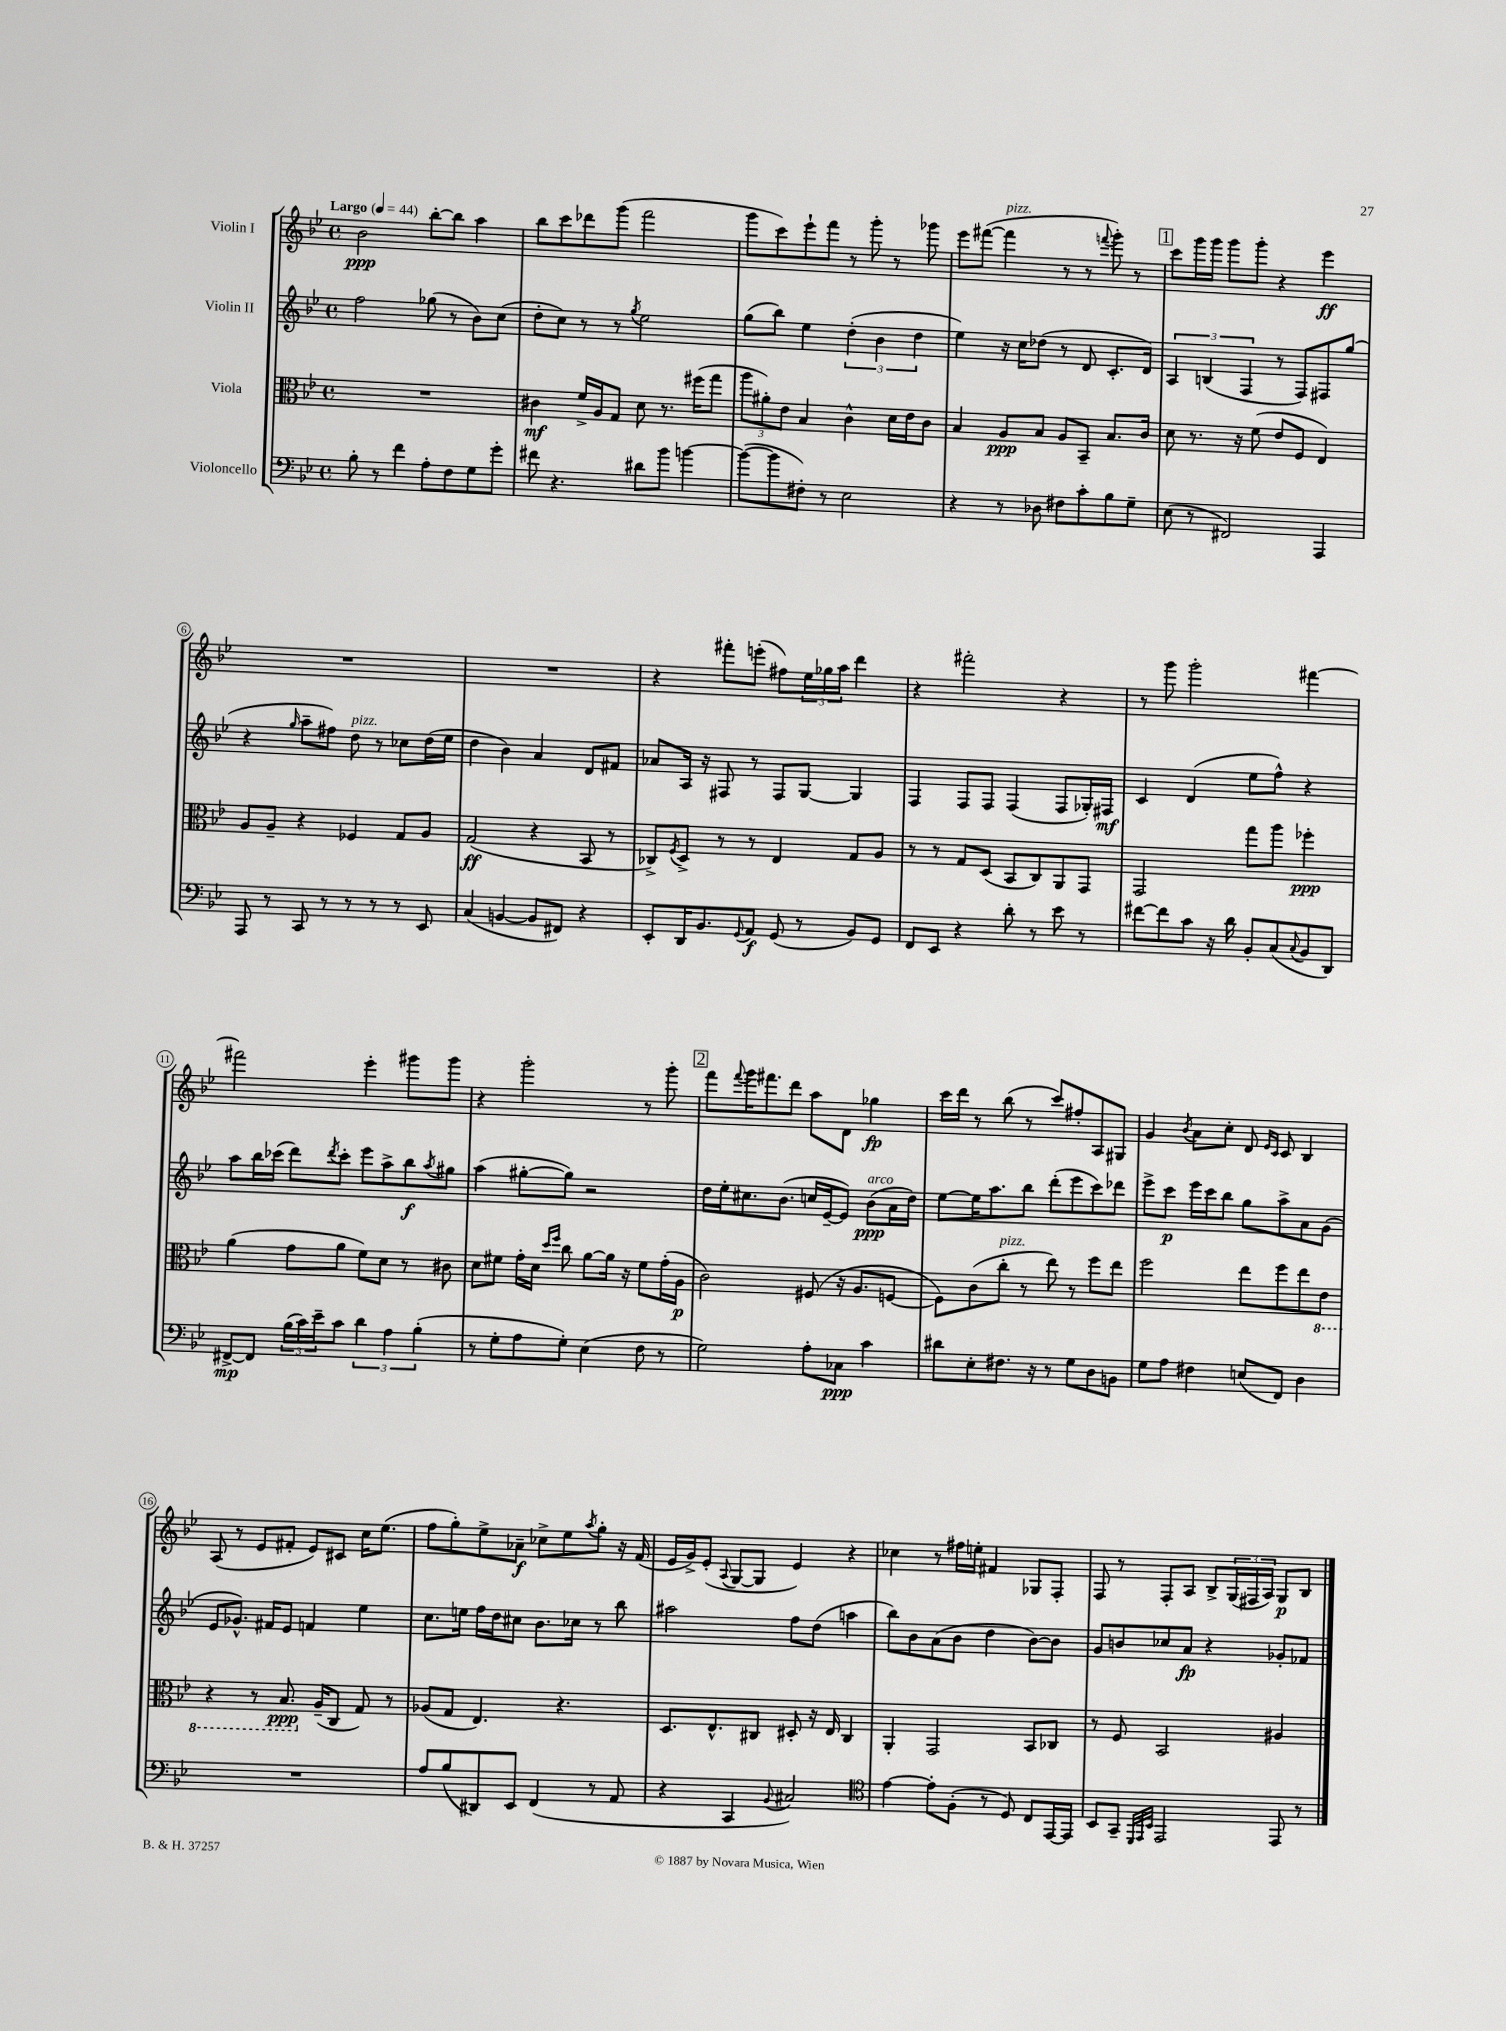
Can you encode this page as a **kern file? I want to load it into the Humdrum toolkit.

**kern	**dynam	**kern	**dynam	**kern	**dynam	**kern	**dynam
*part4	*part4	*part3	*part3	*part2	*part2	*part1	*part1
*staff4	*staff4	*staff3	*staff3	*staff2	*staff2	*staff1	*staff1
*I"Violoncello	*	*I"Viola	*	*I"Violin II	*	*I"Violin I	*
*clefF4	*	*clefC3	*	*clefG2	*	*clefG2	*
*k[b-e-]	*	*k[b-e-]	*	*k[b-e-]	*	*k[b-e-]	*
*M4/4	*	*M4/4	*	*M4/4	*	*M4/4	*
*met(c)	*	*met(c)	*	*met(c)	*	*met(c)	*
*MM44	*	*MM44	*	*MM44	*	*MM44	*
=1	=1	=1	=1	=1	=1	=1	=1
!	!	!	!	!	!	!LO:TX:a:B:t=Largo	!
8B-'\	.	1r	.	2ff\	.	2b-\	ppp
8r	.	.	.	.	.	.	.
4f\	.	.	.	.	.	.	.
8A'\L	.	.	.	(8gg-X\	.	[8bb-'\L	.
8F\	.	.	.	8r	.	8bb-\J]	.
8G\	.	.	.	8b-\L)	.	4aa\	.
8g'\J	.	.	.	(8cc\J	.	.	.
=2	=2	=2	=2	=2	=2	=2	=2
8f#X\	.	4c#X\	mf	8dd'\L	.	8bb-\L	.
4.r	.	.	.	8cc\J)	.	8ccc\	.
.	.	16f^/LL	.	8r	.	8ddd-X\	.
.	.	16A/J	.	.	.	.	.
.	.	8G/J	.	8r	.	(8ggg\J	.
.	.	.	.	8qgg/	.	.	.
8d#X\L	.	8d\	.	2ee-\	.	2fff\	.
8b-\J	.	8.r	.	.	.	.	.
[4bn\	.	.	.	.	.	.	.
.	.	(16ff#X\KL	.	.	.	.	.
.	.	8gg\J	.	.	.	.	.
=3	=3	=3	=3	=3	=3	=3	=3
(8b\L_	.	12aa\L	.	(8gg\L	.	8ggg\L	.
.	.	12a#X'\)	.	.	.	.	.
8b\]	.	.	.	8bb-\J)	.	8ccc\)	.
.	.	12e-\J	.	.	.	.	.
8F#X'\J)	.	4B-/	.	4ee-\	.	8eee-`\	.
8r	.	.	.	.	.	8fff\J	.
2E-\	.	4c^^\	.	(6dd'\	.	8r	.
.	.	.	.	.	.	8ggg'\	.
.	.	.	.	6b-\	.	.	.
.	.	16d\LL	.	.	.	8r	.
.	.	16e-\J	.	.	.	.	.
.	.	.	.	6dd\	.	.	.
.	.	8c\J	.	.	.	8ggg-X\	.
=4	=4	=4	=4	=4	=4	=4	=4
4r	.	4B-/	.	4ee-\)	.	8eee-\L	.
.	.	.	.	.	.	([8fff#X\J	.
!	!	!	!	!	!	!LO:TX:a:i:t=pizz.	!
8r	.	8A/L	ppp	16r	.	4fff#\]	.
.	.	.	.	16cc\KL	.	.	.
8D-X\	.	8B-/J	.	(8dd-X\J	.	.	.
8F#X\L	.	8A/L	.	8r	.	8r	.
8c'\	.	8BB-~/J	.	8d/	.	8r	.
.	.	.	.	.	.	8qqfffn/	.
8B-\	.	8.B-/L	.	8.c'/L	.	8ggg'\)	.
8G~\J	.	.	.	.	.	8r	.
.	.	16c/Jk	.	16d/Jk)	.	.	.
!!LO:REH:place=s1:t=1
=5	=5	=5	=5	=5	=5	=5	=5
(8E-\	.	8d\	.	6A/	.	8ccc\L	.
8r	.	8.r	.	.	.	16ggg\L	.
.	.	.	.	(6Bn/	.	.	.
.	.	.	.	.	.	16ggg\JJ	.
2FF#X/)	.	.	.	.	.	8ggg\L	.
.	.	16r	.	.	.	.	.
.	.	.	.	6F/	.	.	.
.	.	(8f\	.	.	.	8ggg'\J	.
.	.	8e-/L	.	8r	.	4r	.
.	.	8F/J	.	8F/L)	.	.	.
4AAA/	.	4E-/)	.	8F#X/	.	4eee-\	ff
.	.	.	.	(8gg/J	.	.	.
!!LO:LB:g=z
=6	=6	=6	=6	=6	=6	=6	=6
8AAA/	.	8A/L	.	4r	.	1r	.
8r	.	8A~/J	.	.	.	.	.
.	.	.	.	16qqgg/	.	.	.
8CC/	.	4r	.	8aa~\L	.	.	.
8r	.	.	.	8ff#X\J)	.	.	.
!	!	!	!	!LO:TX:a:i:t=pizz.	!	!	!
8r	.	4F-X/	.	8dd\	.	.	.
8r	.	.	.	8r	.	.	.
8r	.	8G/L	.	8cc-X\L	.	.	.
8EE-/	.	8A/J	.	(16dd\L	.	.	.
.	.	.	.	16ee-\JJ	.	.	.
=7	=7	=7	=7	=7	=7	=7	=7
(4C/	.	(2G/	ff	4dd\	.	1r	.
[4BBn/	.	.	.	4b-\)	.	.	.
8BB/L]	.	4r	.	4a/	.	.	.
8FF#X/J)	.	.	.	.	.	.	.
4r	.	8BB-/	.	8d/L	.	.	.
.	.	8r	.	8f#X/J	.	.	.
=8	=8	=8	=8	=8	=8	=8	=8
8EE-'/L	.	8C-X^/L)	.	8a-X/L	.	4r	.
.	.	8qF/	.	.	.	.	.
16DD/K	.	8D^/J	.	16A/Jk	.	.	.
8.BB-/	.	.	.	16r	.	.	.
.	.	8r	.	8F#X/	.	8fff#X'\L	.
8qqGG/	.	.	.	.	.	.	.
8AA/J	f	8r	.	8r	.	(8eeen'\J	.
(8GG/	.	4E-/	.	8F#/L	.	8ff#X\L)	.
8r	.	.	.	[8G/J	.	24ee-\L	.
.	.	.	.	.	.	24gg-X\	.
.	.	.	.	.	.	24aa\JJ	.
8BB-/L)	.	8G/L	.	4G/]	.	4ddd\	.
8GG/J	.	8A/J	.	.	.	.	.
=9	=9	=9	=9	=9	=9	=9	=9
8FF/L	.	8r	.	4F/	.	4r	.
8EE-/J	.	8r	.	.	.	.	.
4r	.	8G/L	.	8F/L	.	2fff#X'\	.
.	.	(8D/J	.	8F/J	.	.	.
8d'\	.	8BB-/L	.	(4F/	.	.	.
8r	.	8C/)	.	.	.	.	.
8e-\	.	8AA/	.	8F/L	.	4r	.
8r	.	8GG/J	.	16G-X'/L)	.	.	.
.	.	.	.	16F#X/JJ	mf	.	.
=10	=10	=10	=10	=10	=10	=10	=10
[8f#X\L	.	2GG/	.	4c/	.	8r	.
8f#\]	.	.	.	.	.	8ggg\	.
8c\J	.	.	.	(4d/	.	2ggg'\	.
16r	.	.	.	.	.	.	.
16d\	.	.	.	.	.	.	.
8BB-'/L	.	8gg\L	.	8ee-\L	.	.	.
(8C/	.	8aa\J	.	8ff^^\J)	.	.	.
8qqC/	.	.	.	.	.	.	.
8BB-/	.	4ff-X'\	ppp	4r	.	[4fff#X\	.
8DD/J)	.	.	.	.	.	.	.
!!LO:LB:g=z
=11	=11	=11	=11	=11	=11	=11	=11
[8FF#X^/L	mp	(4a\	.	8aa\L	.	2fff#X\]	.
8FF#/J]	.	.	.	16bb-\L	.	.	.
.	.	.	.	(16ccc-X\JJ	.	.	.
(24B-\LL	.	8g\L	.	8ddd\L)	.	.	.
24c\)	.	.	.	.	.	.	.
24e-~\J	.	.	.	.	.	.	.
.	.	.	.	8qddd/	.	.	.
8c\J	.	8a\J	.	8ccc-'\J	.	.	.
6d\	.	8f\L)	.	8eee-\L	.	4eee-'\	.
.	.	8d\J	.	8aa^\	.	.	.
6A\	.	.	.	.	.	.	.
.	.	8r	.	8bb-\	f	8ggg#X\L	.
(6B-'\	.	.	.	.	.	.	.
.	.	.	.	8qaa/	.	.	.
.	.	8c#X\	.	8gg#X\J	.	8ggg#\J	.
=12	=12	=12	=12	=12	=12	=12	=12
8r	.	8d\L	.	(4aa\	.	4r	.
8G'\L	.	8f#X\J	.	.	.	.	.
8A\	.	16g'\LL	.	[8gg#X'\L	.	2ggg'\	.
.	.	16d\JJ	.	.	.	.	.
.	.	16qqdd/LL	.	.	.	.	.
.	.	16qqff/JJ	.	.	.	.	.
8G'\J)	.	8cc\	.	8gg#\J])	.	.	.
(4E-\	.	[8a\L	.	2r	.	.	.
.	.	16a\Jk]	.	.	.	.	.
.	.	16r	.	.	.	.	.
8F\	.	8f#\L	.	.	.	8r	.
8r	.	(16g'\L	.	.	.	8ggg'\	.
.	.	16A\JJ	p	.	.	.	.
!!LO:REH:place=s1:t=2
=13	=13	=13	=13	=13	=13	=13	=13
2G\)	.	2c\)	.	16dd\LL	.	8fff\L	.
.	.	.	.	16ee-'\J	.	.	.
.	.	.	.	.	.	8qqfff/	.
.	.	.	.	8.cc#X\	.	16ggg\K	.
.	.	.	.	.	.	8.fff#X\	.
.	.	.	.	(8.b-\J	.	.	.
.	.	.	.	.	.	8ddd\J	.
8A'\L	.	(8F#X/	.	16ccn/LL	.	8aa\L	.
.	.	.	.	[16e-~/J	.	.	.
8C-X\J	ppp	16r	.	8e-/J])	.	8d\J	.
.	.	8.A/L	.	.	.	.	.
!	!	!	!	!LO:TX:a:i:t=arco	!	!	!
4c\	.	.	.	(8b-\L	ppp	4gg-X\	fp
.	.	[8Fn/J	.	16a\L	.	.	.
.	.	.	.	16dd\JJ)	.	.	.
=14	=14	=14	=14	=14	=14	=14	=14
8d#X\L	.	8F\L])	.	[8ee-\L	.	16ccc\LL	.
.	.	.	.	.	.	16ddd\JJ	.
8E-'\	.	(8c\	.	16ee-\K]	.	8r	.
.	.	.	.	8.aa\	.	.	.
!	!	!LO:TX:a:i:t=pizz.	!	!	!	!	!
8.F#X\J	.	8cc'\J	.	.	.	(8bb-\	.
.	.	8r	.	8bb-\J	.	8r	.
16r	.	.	.	.	.	.	.
8r	.	8ee-\)	.	(8ddd'\L	.	8ccc/L)	.
8G\L	.	8r	.	8eee-\	.	8ff#X'/	.
8D\	.	8ff\L	.	8ccc\)	.	8A/	.
8BBn\J	.	8ee-\J	.	8ddd-X\J	.	8G#X/J	.
=15	=15	=15	=15	=15	=15	=15	=15
8G\L	.	2ff\	.	8eee-^\L	.	4g/	.
8A\J	.	.	.	8ccc\J	p	.	.
.	.	.	.	.	.	8qb-/	.
4F#X\	.	.	.	16eee-\LL	.	8a\L	.
.	.	.	.	16ccc\J	.	.	.
.	.	.	.	8bb-\J	.	8cc'\J	.
(8En/L	.	8ee-\L	.	8gg\L	.	8d/	.
.	.	.	.	.	.	16qqe-/LL	.
.	.	.	.	.	.	16qqc/JJ	.
8FF/J)	.	8ff\	.	8aa^\	.	8c/	.
4D\	.	8ee-\	.	8a\	.	4B-/	.
*	*	*8ba	*	*	*	*	*
.	.	8E-\J	.	(8g\J	.	.	.
!!LO:LB:g=z
=16	=16	=16	=16	=16	=16	=16	=16
1r	.	4r	.	8e-/L	.	(8A/	.
.	.	.	.	8.g-X^^/J)	.	8r	.
.	.	8r	.	.	.	8e-/L	.
.	.	.	.	16f#X/KL	.	.	.
.	.	8.BB-/	ppp	8e-/J	.	8f#X'/J	.
.	.	.	.	4fn/	.	8e-/L)	.
*	*	*X8ba	*	*	*	*	*
.	.	(16A~/KL	.	.	.	.	.
.	.	8C/J	.	.	.	8c#X/J	.
.	.	8G/)	.	4ee-\	.	16cc\KL	.
.	.	.	.	.	.	(8.ee-\J	.
.	.	8r	.	.	.	.	.
=17	=17	=17	=17	=17	=17	=17	=17
8A/L	.	(8A-X/L	.	8.cc\L	.	8ff\L	.
(8B-/	.	8G/J	.	.	.	8gg'\)	.
.	.	.	.	16een\Jk	.	.	.
8DD#X/)	.	4.E-/)	.	16ff\LL	.	8ee-^\	.
.	.	.	.	16dd\J	.	.	.
8EE-/J	.	.	.	8cc#X\J	.	8a-X~\J	f
(4FF/	.	.	.	8.b-\L	.	8cc-X^\L	.
.	.	4.r	.	.	.	8ee-\	.
.	.	.	.	16cc-X\Jk	.	.	.
.	.	.	.	.	.	8qaa/	.
8r	.	.	.	8r	.	8gg'\J	.
8AA/	.	.	.	8bb-\	.	16r	.
.	.	.	.	.	.	(16f/	.
=18	=18	=18	=18	=18	=18	=18	=18
4r	.	8.D/L	.	2aa#X\	.	16e-/LL	.
.	.	.	.	.	.	16g^/J)	.
.	.	.	.	.	.	(8e-'/J	.
.	.	8.E-^^/	.	.	.	.	.
.	.	.	.	.	.	8qqA/	.
4CC/	.	.	.	.	.	[8G/L	.
.	.	8C#X/J	.	.	.	8G/J]	.
8qqBB-/	.	.	.	.	.	.	.
2C#X/)	.	8D#X'/	.	8ff\L	.	4e-/)	.
.	.	16r	.	(8dd\J	.	.	.
.	.	16E-/	.	.	.	.	.
.	.	4C#/	.	4aan\	.	4r	.
=19	=19	=19	=19	=19	=19	=19	=19
*clefC4	*	*	*	*	*	*	*
[4e-\	.	4AA'/	.	8bb-\L)	.	4cc-X\	.
.	.	.	.	8b-\	.	.	.
8e-'\L]	.	2GG/	.	(8a\	.	8r	.
(8F'\J	.	.	.	8b-\J	.	16ff#X\LL	.
.	.	.	.	.	.	16een'\JJ	.
8r	.	.	.	4dd\	.	4f#X/	.
8D/)	.	.	.	.	.	.	.
8C/L	.	8BB-/L	.	[8b-\L)	.	8G-X/L	.
[16EE-/L	.	8C-X/J	.	8b-\J]	.	8F'/J	.
16EE-/JJ]	.	.	.	.	.	.	.
=20	=20	=20	=20	=20	=20	=20	=20
8BB-/L	.	8r	.	8g/L	.	8F/	.
8GG~/J	.	8F/	.	8bn/	.	8r	.
32qqDD/LLL	.	.	.	.	.	.	.
32qqEE-/	.	.	.	.	.	.	.
32qqBB-/JJJ	.	.	.	.	.	.	.
2EE-/	.	2BB-/	.	8cc-X/	.	8F'/L	.
.	.	.	.	8a/J	fp	8A/J	.
.	.	.	.	4r	.	8B-^/L	.
.	.	.	.	.	.	(24G/L	.
.	.	.	.	.	.	24F#X/	.
.	.	.	.	.	.	24A/JJ)	.
8EE-/	.	4A#X/	.	8g-X'/L	.	8G/L	p
8r	.	.	.	8f-X/J	.	8B-/J	.
==	==	==	==	==	==	==	==
*-	*-	*-	*-	*-	*-	*-	*-
